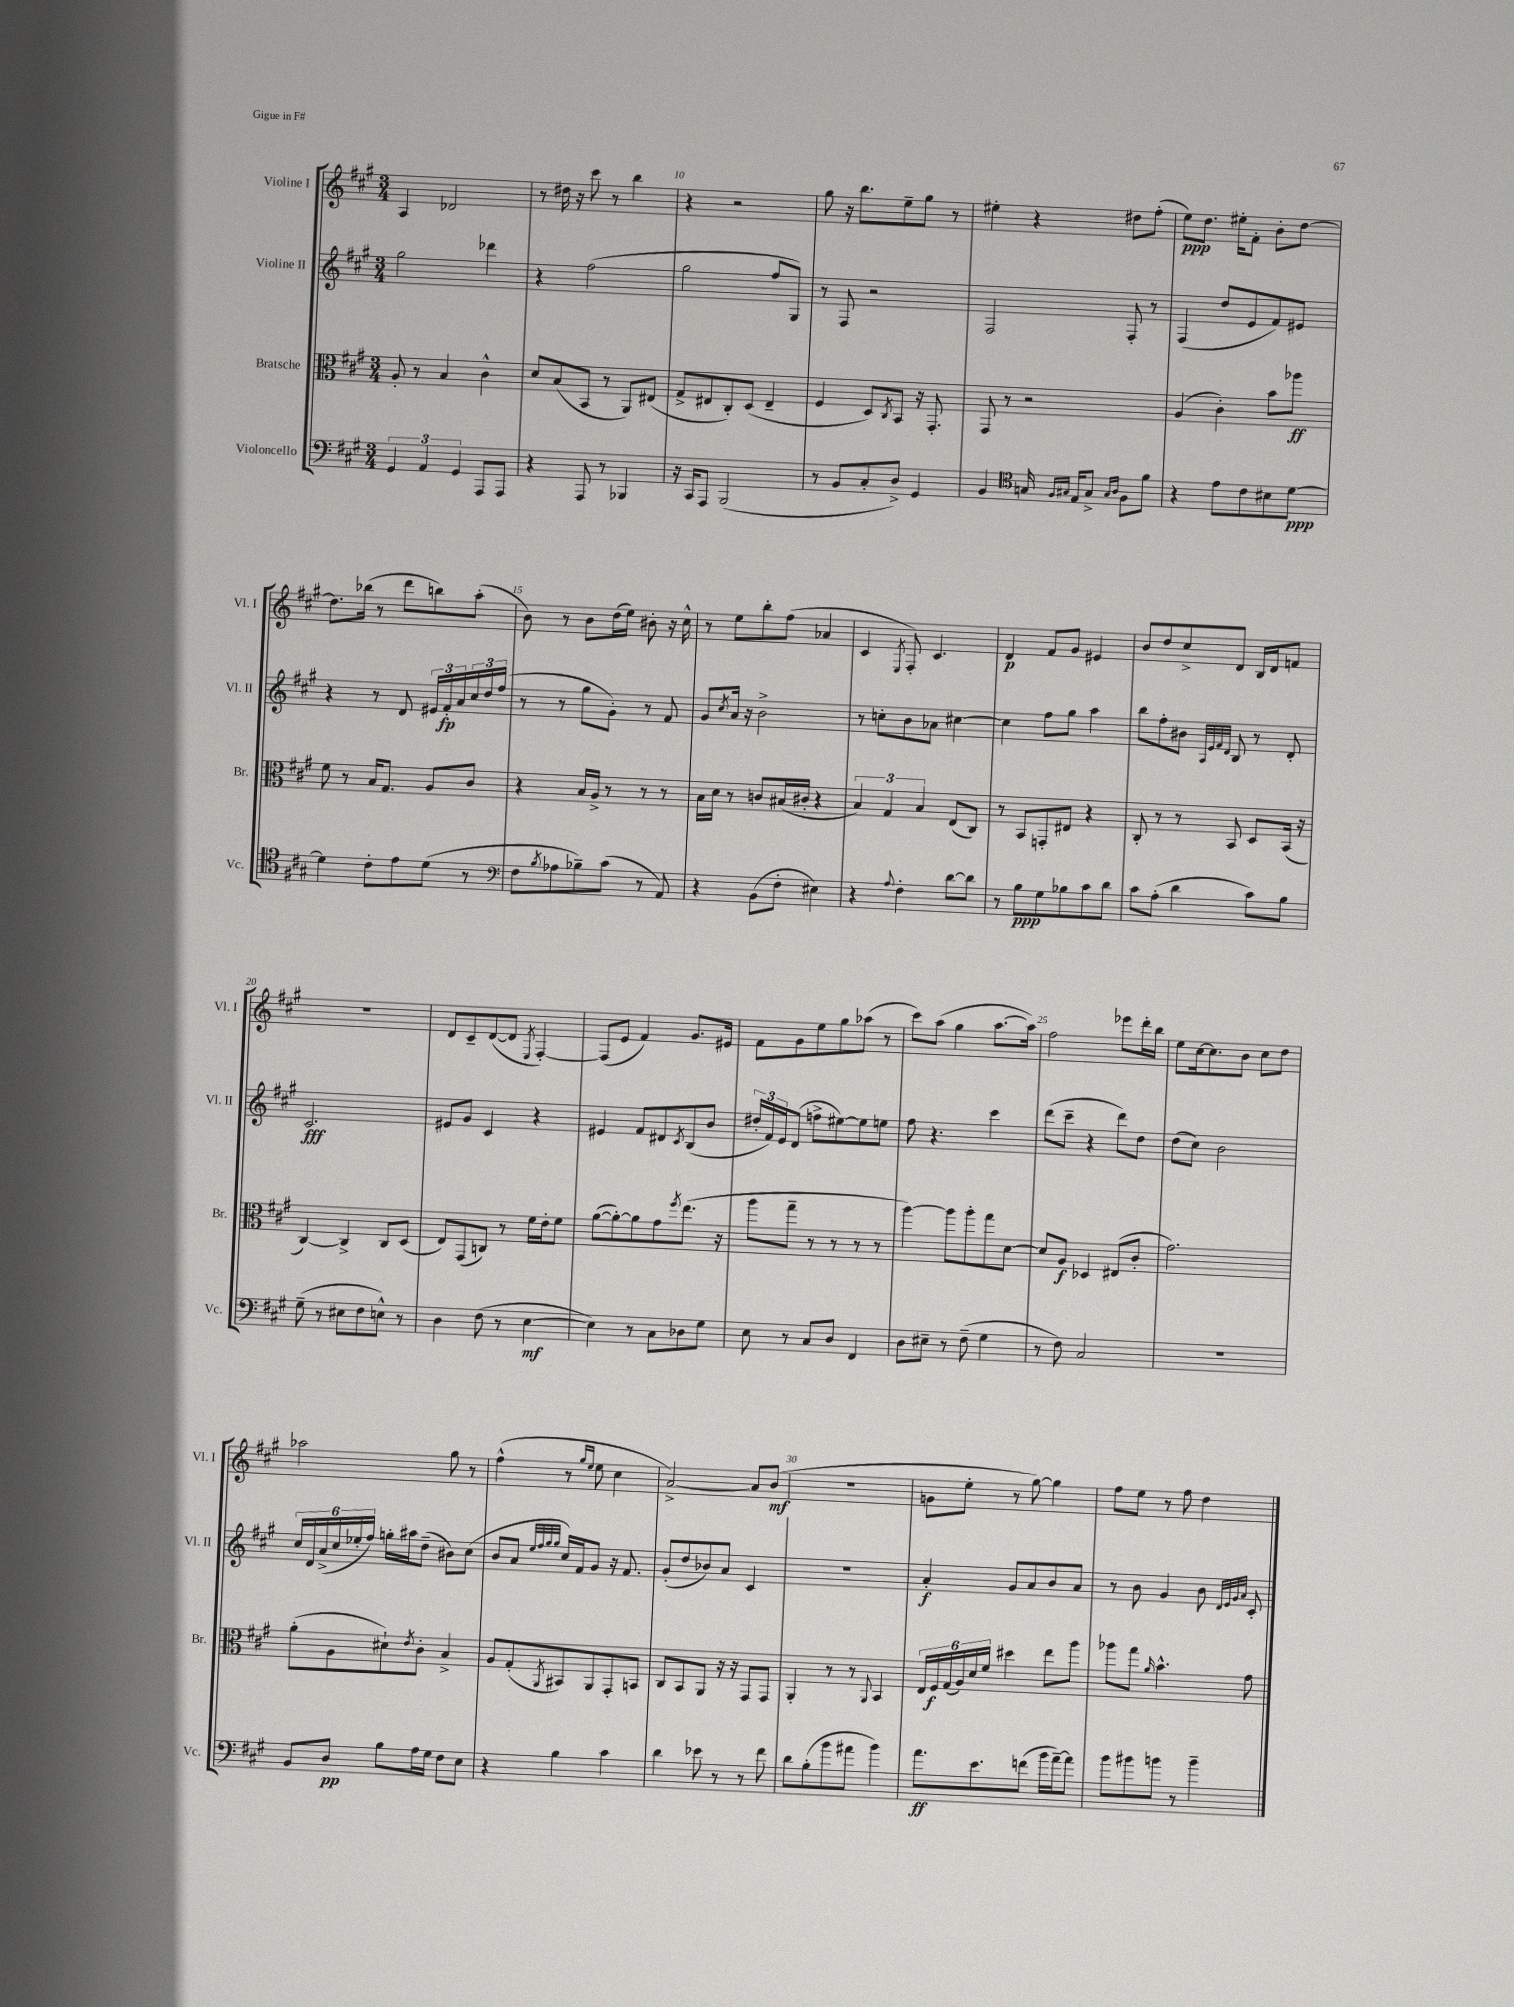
<<
\new StaffGroup <<
\new Staff = "s0" \with { instrumentName = "Violine I" shortInstrumentName = "Vl. I" } {
    \clef treble \key a \major \numericTimeSignature \time 3/4
    a4 des'2 |
    r8 dis''16 r16 cis'''8 r8 b''4 |
    r4 r2 |
    gis''8 r16 b''8. e''8-- gis''8 r8 |
    eis''4-. r4 dis''8 fis''8-.( |
    e''8\ppp) d''8. eis''16-. fis'8-. b'8-. d''8~ |
    d''8. bes''16( r8 d'''8 b''8) a''8-.( |
    b'8) r8 b'8 d''16( e''16) bis'8-. r16 cis''16-^ |
    r8 e''8 b''8-. fis''8( aes'4 |
    cis'4 \acciaccatura { e8 } fis8-.) cis'4. |
    d'4\p fis'8 gis'8 eis'4 |
    b'8 d''8 cis''8-> d'8 b16 d'16 f'8 |
    R2. |
    d'8 cis'8-- d'8~( d'8 \acciaccatura { e8 } fis4~-.) |
    fis8( e'8 fis'4) gis'8. eis'16 |
    fis'8 gis'8 e''8 gis''8 aes''8( r8 |
    cis'''8) a''8( gis''4 a''8.~ a''16) |
    fis''2 ees'''8 d'''16-. b''16 |
    e''8 cis''16~ cis''8. b'8 cis''8 d''8 |
    aes''2 gis''8 r8 |
    fis''4-^( r8 \grace { gis''16 e''16 } e''8 cis''4 |
    a'2~->) a'8 b'8\mf( |
    R2. |
    g'8 e''8-. r8 gis''8~) gis''4 |
    fis''8 e''8 r8 fis''8 d''4 \bar "|." |
}
\new Staff = "s1" \with { instrumentName = "Violine II" shortInstrumentName = "Vl. II" } {
    \clef treble \key a \major \numericTimeSignature \time 3/4
    gis''2 des'''4 |
    r4 fis''2( |
    gis''2 fis''8 gis8) |
    r8 fis8 r2 |
    fis2 fis8-. r8 |
    fis4( d''8 e'8 fis'8) eis'8 |
    r4 r8 d'8 \tuplet 3/2 { eis'16 fis'16-.\fp a'16 } \tuplet 3/2 { cis''16 d''16 fis''16( } |
    r8 r8 gis''8 gis'8-.) r8 fis'8 |
    gis'8 \acciaccatura { cis''8 } a'16 r16 b'2-> |
    r8 c''8-. b'8 aes'8 cis''4~ |
    cis''4 fis''8 gis''8 a''4 |
    b''8 fis''8-. bis'8 \grace { a32 e'32 fis'32 d'32 } b8 r8 d'8-. |
    cis'2.\fff |
    eis'8 gis'8 cis'4 r4 |
    eis'4 fis'8 dis'8 \acciaccatura { cis'8 } b8( b'8 |
    \tuplet 3/2 { dis''16-. fis'16) e'16 } d'8( f''8-> eis''8~) eis''8 e''8 |
    fis''8 r4. cis'''4 |
    d'''8( cis'''8-- r4 d'''8) d''8 |
    d''8( cis''8) b'2 |
    \tuplet 6/4 { cis''16 d'16 a'16->( cis''16 ees''16-. fis''16) } g''16-. ais''16 d''8--( bis'8) cis''8( |
    b'8 a'8 \grace { e''32 fis''32 gis''32 gis''32 } cis''16) fis'16 gis'8 r16 fis'8. |
    gis'8-.( d''8 bes'8) a'8 cis'4 |
    R2. |
    a'4-.\f gis'8 a'8 b'8 a'8 |
    r8 b'8 gis'4 b'8 \grace { d'32 e'32 gis'32 a'32 } cis'8-. \bar "|." |
}
\new Staff = "s2" \with { instrumentName = "Bratsche" shortInstrumentName = "Br." } {
    \clef alto \key a \major \numericTimeSignature \time 3/4
    a8-. r8 b4 cis'4-^ |
    d'8 b8( b,8 r8 a,8) eis8( |
    gis8-> eis8 cis8-.) d8( eis4-- |
    fis4 d8) \acciaccatura { cis8 } b,8 r16 gis,8.-. |
    gis,8 r8 r2 |
    a4( cis'4-.) b'8 aes''8\ff |
    fis'8 r8 b16 gis8. a8 cis'8 |
    r4 b16 a16-> r8 r8 r8 |
    b16 d'16 r8 c'8 bis16( cis'16-. r4 |
    \tuplet 3/2 { b4) gis4 b4 } e8( cis8) |
    r8 b,8 g,8-. eis8 r4 |
    cis8-. r8 r8 b,8 d8 b,16( r16 |
    cis4~) cis4-> cis8 d8( |
    e8) gis,8( c8) r8 fis'16 e'16-. fis'8 |
    a'8~( a'8~-.) a'8 gis'8 \acciaccatura { fis''8 } e''8.( r16 |
    a''8 gis''8-- r8 r8 r8 r8 |
    a''4~) a''8 a''8-. gis''8 d'8~ |
    d'8 a8\f des4 eis8( cis'8-. |
    gis'2.) |
    a'8-.( a8 dis'8-!) \acciaccatura { e'8 } cis'8-. b4-> |
    a8 gis8-.( \acciaccatura { a,8 } bis,8) a,8 gis,8-. b,8 |
    cis8 b,8 a,8 r16 r16 gis,8 gis,8 |
    a,4-. r8 r8 \appoggiatura { a,8 } b,4 |
    \tuplet 6/4 { e16 fis16\f gis16( a16) d'16 fis'16 } dis''4 e''8 a''8 |
    aes''8 gis''8 \grace { a'16 } b'4.-^ gis'8 \bar "|." |
}
\new Staff = "s3" \with { instrumentName = "Violoncello" shortInstrumentName = "Vc." } {
    \clef bass \key a \major \numericTimeSignature \time 3/4
    \tuplet 3/2 { gis,4 a,4 gis,4 } a,,8 a,,8 |
    r4 a,,8 r8 bes,,4 |
    r16 cis,16 a,,8 b,,2( |
    r8 b,8 cis8-. d8->) gis,4 |
    b,4 \clef tenor g16 \grace { fis16 gis16 } e16 gis8-> \grace { gis16 a16 } fis8 fis'8 |
    r4 e'8 cis'8 bis8 d'8~\ppp |
    d'4 cis'8-. e'8 d'8( r8 |
    \clef bass fis8 \acciaccatura { b8 } aes8 bes8--) cis'8( r8 a,8) |
    r4 b,8( fis8-. eis4) |
    r4 \appoggiatura { a8 } fis4-. d'8~ d'8 |
    r8 b8\ppp gis8 bes8 cis'8 d'8 |
    cis'8 a8-.( d'4 cis'8) b8 |
    gis8--( r8 eis8 fis8 e8-^) r8 |
    d4 fis8( r8 e4~\mf |
    e4) r8 cis8 des8 gis8 |
    e8 r8 cis8 d8 fis,4 |
    d8 eis8-- r8 fis8--( gis4 |
    r8 fis8) cis2 |
    R2. |
    b,8 d8\pp b8 a16 gis16 fis8 e8 |
    r4 b4 cis'4 |
    d'4 ees'8 r8 r8 fis'8 |
    d'8 b8-.( b'8 ais'8 b'4) |
    a'8.\ff e'8. f'8( b'16 a'16~--) a'8 |
    b'8 bis'8 b'8 r8 b'4-- \bar "|." |
}
>>
>>
\layout { \context { \Score currentBarNumber = #8 \override BarNumber.break-visibility = ##(#f #t #t) barNumberVisibility = #(every-nth-bar-number-visible 5) } }
